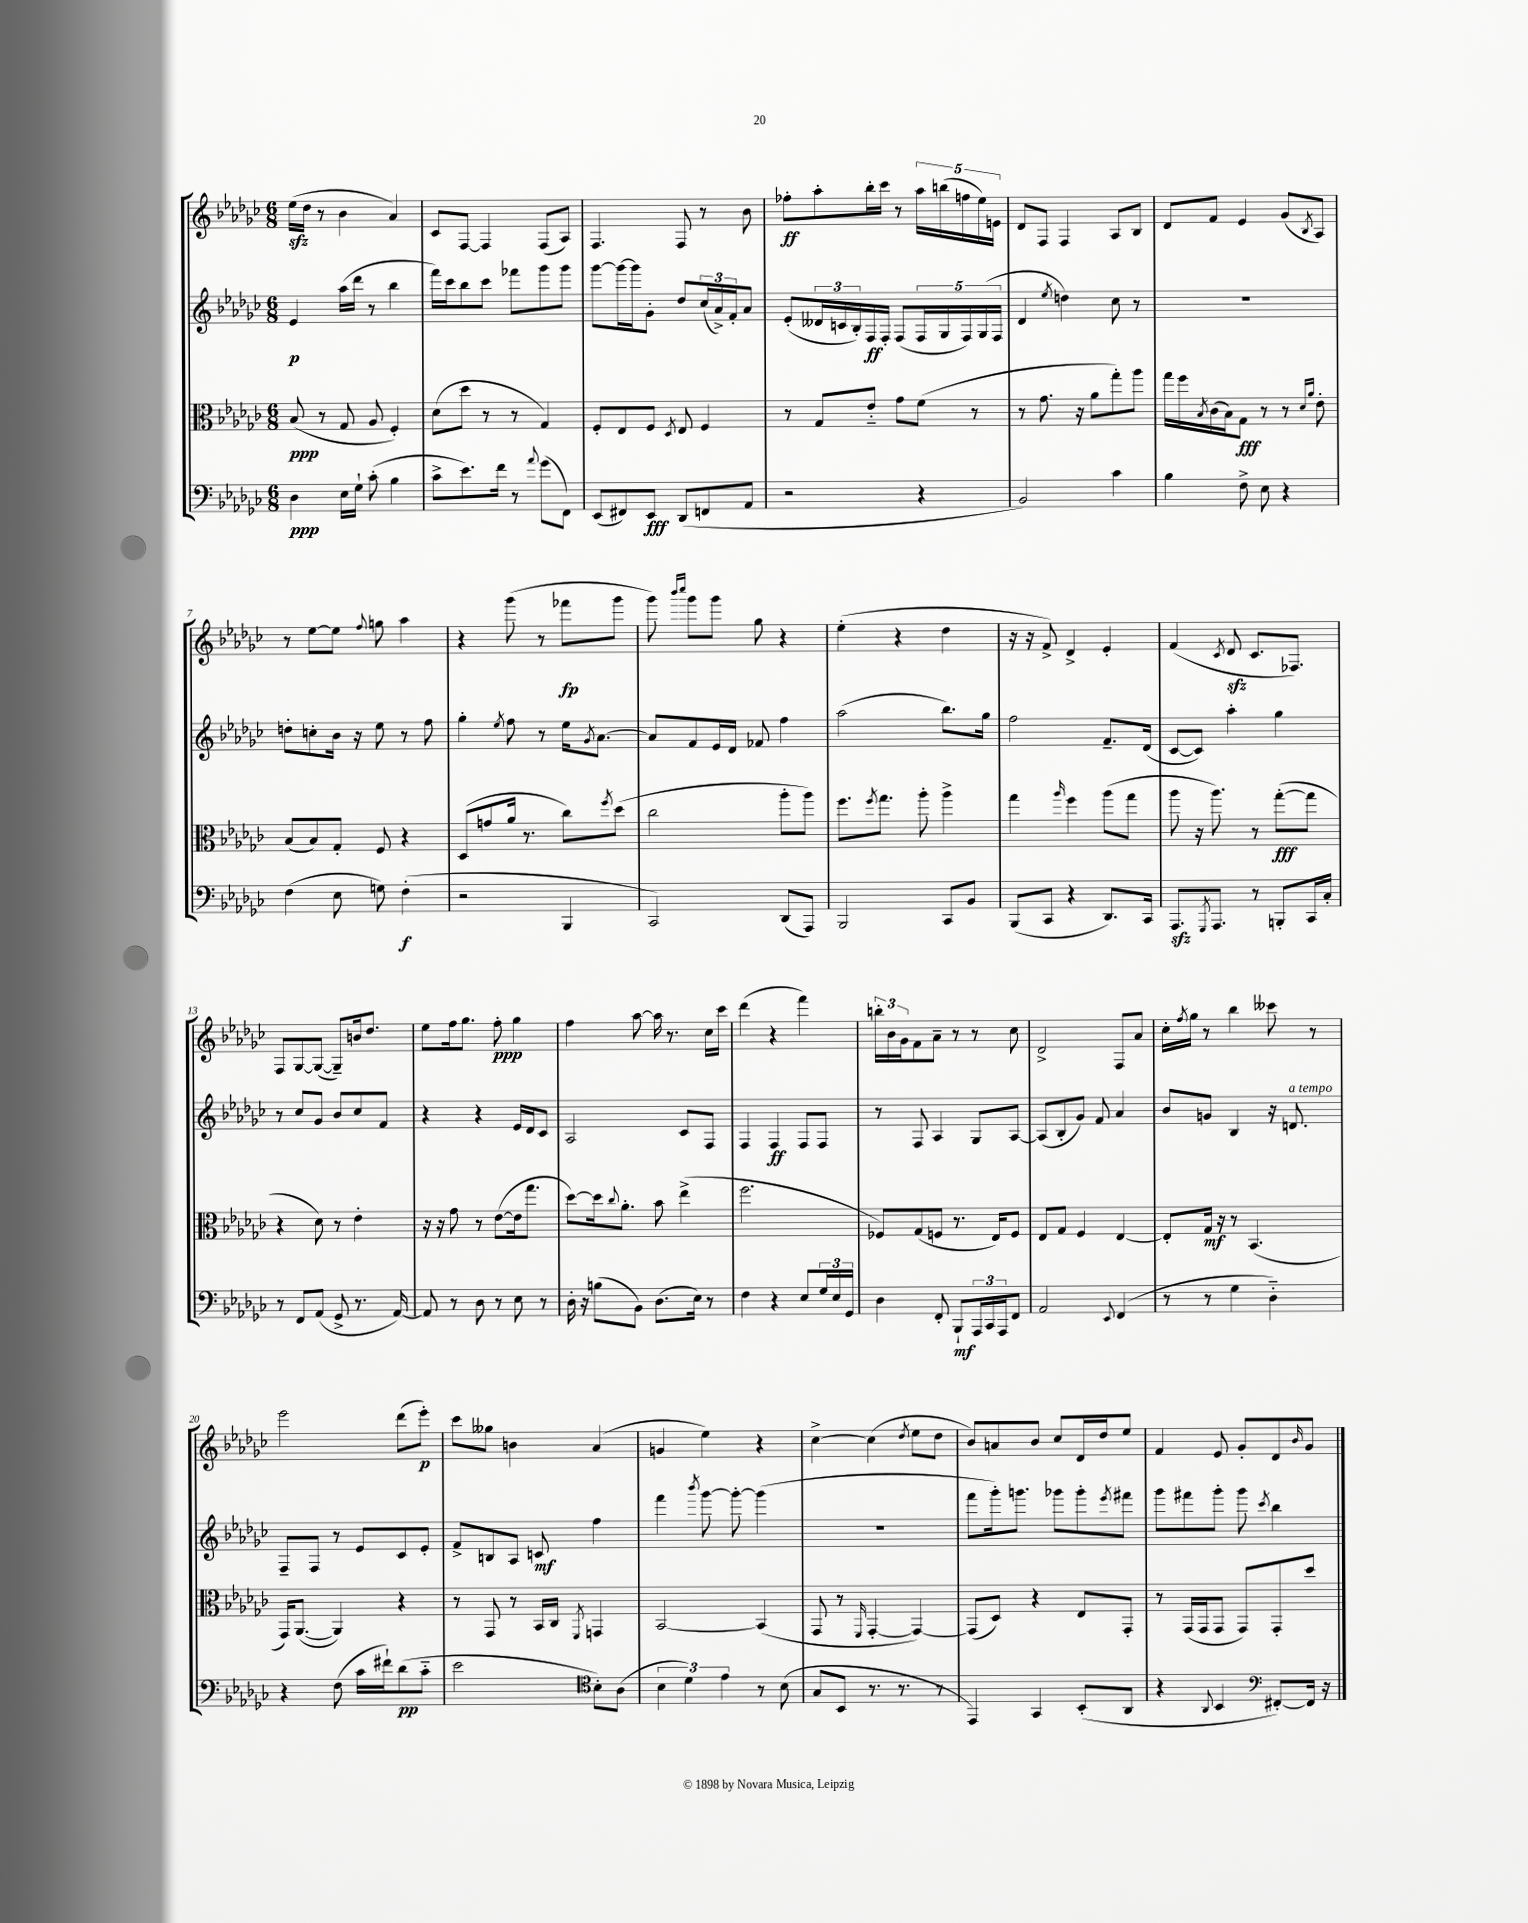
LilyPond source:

<<
\new StaffGroup <<
\new Staff = "s0" {
    \clef treble \key ges \major \numericTimeSignature \time 6/8
    ees''16\sfz( des''16 r8 bes'4 aes'4) |
    ces'8 f8~ f4 f8( aes8) |
    f4. f8 r8 bes'8 |
    fes''8-.\ff aes''8-. bes''16-. ces'''16 r8 \tuplet 5/4 { aes''16 b''16( f''16 ees''16) e'16 } |
    des'8 f8 f4 aes8 bes8 |
    des'8 f'8 ees'4 ges'8( \acciaccatura { bes8 } aes8) |
    r8 ees''8~ ees''8 \appoggiatura { f''8 } g''8 aes''4 |
    r4 ges'''8( r8 fes'''8\fp ges'''8 |
    ges'''8) \grace { bes'''16 ces''''16 } ges'''8 ges'''8 ges''8 r4 |
    ees''4-.( r4 des''4 |
    r16 r16 f'8->) des'4-> ees'4-. |
    f'4( \acciaccatura { ces'8 } des'8\sfz ces'8. fes8.) |
    f8 ges8~ ges8~( ges8--) b'16 des''8. |
    ees''8 f''16 ges''8. f''8-.\ppp ges''4 |
    f''4 aes''8~ aes''16 r8. ces''16 ces'''16 |
    des'''4( r4 f'''4) |
    \tuplet 3/2 { b''16-. bes'16 ges'16 } f'8 aes'8-- r8 r8 ces''8 |
    des'2-> f8 aes'8 |
    ces''16-. \acciaccatura { f''8 } ges''16 r8 bes''4 ceses'''8 r8 |
    ees'''2 des'''8( ees'''8-.\p) |
    ces'''8 geses''8 b'4 aes'4( |
    g'4 ees''4) r4 |
    ces''4~-> ces''4( \acciaccatura { des''8 } ees''8 des''8 |
    bes'8) a'8 bes'8 ces''8 des'16 des''16 ees''8 |
    f'4 ees'8 ges'8-. des'8 \grace { bes'16 } ges'8 \bar "|." |
}
\new Staff = "s1" {
    \clef treble \key ges \major \numericTimeSignature \time 6/8
    ees'4\p aes''16( des'''16 r8 bes''4 |
    f'''16) ces'''16 bes''8 ces'''8 fes'''8 ges'''8 ges'''8 |
    ges'''8~ ges'''16~ ges'''16 ges'8-. des''8 \tuplet 3/2 { ces''16( aes'16->) f'16-. } aes'8 |
    ees'8-.( \tuplet 3/2 { deses'16 c'16 bes16-.) } f16\ff f16-. f8( \tuplet 5/4 { f16 ges16 f16) ges16( f16 } |
    des'4 \acciaccatura { ees''8 } d''4) ces''8 r8 |
    R2. |
    d''8-. c''8-. bes'16 r16 ees''8 r8 f''8 |
    ges''4-. \acciaccatura { ees''8 } f''8 r8 ees''16 \acciaccatura { ges'8 } aes'8.~ |
    aes'8 f'8 ees'16 des'16 fes'8 f''4 |
    aes''2( bes''8.) ges''16 |
    f''2 f'8.-- des'16( |
    ces'8~ ces'8) aes''4-. ges''4 |
    r8 ces''8 ges'8 bes'8 ces''8 f'8 |
    r4 r4 ees'16 des'16 ces'8 |
    aes2 ces'8 f8 |
    f4 f4\ff f8 f8 |
    r8 f8 aes4 ges8 aes8~ |
    aes8( bes8-. ges'8) f'8 aes'4 |
    bes'8 g'8 bes4 r16 d'8.^\markup { \italic "a tempo" } |
    f8-- f8 r8 ees'8 ces'8 ees'8-. |
    f'8-> b8 aes8 c'8\mf f''4 |
    f'''4 \acciaccatura { bes'''8 } ges'''8~ ges'''8~-. ges'''4( |
    R2. |
    f'''8 ges'''16-.) g'''8. ges'''8 ges'''8-. \acciaccatura { ees'''8 } fis'''8 |
    ges'''8 fis'''8 ges'''8-. ges'''8 \acciaccatura { ces'''8 } bes''4 \bar "|." |
}
\new Staff = "s2" {
    \clef alto \key ges \major \numericTimeSignature \time 6/8
    bes8\ppp( r8 ges8 aes8 f4-.) |
    des'8( des''8 r8 r8 ges4) |
    f8-. ees8 f8 \acciaccatura { des8 } ees8 f4 |
    r8 ges8 ees'8-_ ges'8 f'8( r8 |
    r8 ges'8. r16 aes'8 ges''8-.) aes''8 |
    ges''16 f''16 \acciaccatura { bes8 } ces'16( bes16) ges8\fff r8 r8 \grace { des'16 aes'16 } ees'8-. |
    bes8( bes8) ges8-. f8 r4 |
    des8( g'8 aes'16 r8. ces''8) \acciaccatura { f''8 } des''8( |
    ces''2 aes''8-. aes''8) |
    f''8. \acciaccatura { f''8 } ges''8. aes''8-. aes''4-> |
    ges''4 \grace { aes''16 } f''4 aes''8( ges''8 |
    aes''8 r16 aes''8.) r8 ges''8~-.\fff( ges''8 |
    r4 des'8) r8 ees'4-. |
    r16 r16 ges'8 r8 ees'8~( ees'16 ges''8. |
    des''8~) des''16 \appoggiatura { ces''8 } aes'8.-. bes'8 ees''4->( |
    f''2. |
    fes8) ges8( f8 r8. ees16) f8 |
    ees8 ges8 f4 ees4~ |
    ees8-. ges16\mf r16 r8 bes,4.( |
    ges,16) aes,8.~( aes,4) r4 |
    r8 ges,8 r8 bes,16 ces16 \acciaccatura { f,8 } g,4 |
    bes,2~ bes,4( |
    ges,8 r8 \grace { f,16 } ges,4~-. ges,4~) |
    ges,8( des8) r4 ees8 ges,8-. |
    r8 ges,16( ges,16 ges,8 ges,8) ges,8-. des''8 \bar "|." |
}
\new Staff = "s3" {
    \clef bass \key ges \major \numericTimeSignature \time 6/8
    des4\ppp ees16 ges16-! ces'8-.( bes4 |
    ces'8-> ees'8.) f'16 r8 \appoggiatura { aes'8 } ges'8( f,8) |
    ees,8( fis,8) ees,8\fff des,8( f,8 aes,8 |
    r2 r4 |
    bes,2) ces'4 |
    bes4 f8-> ees8 r4 |
    f4( ees8 g8) f4-.\f( |
    r2 bes,,4 |
    ces,2) des,8( aes,,8) |
    bes,,2 ces,8 bes,8 |
    bes,,8( ces,8 r4 des,8.) ces,16 |
    aes,,8.\sfz \acciaccatura { ges,,8 } aes,,8. r8 b,,8-. ces,16 ces16-. |
    r8 f,8 aes,8( ges,8-> r8. aes,16~) |
    aes,8 r8 des8 r8 ees8 r8 |
    des16-. r16 b8( bes,8) des8.( ees16) r8 |
    f4 r4 ees8 \tuplet 3/2 { ges16 ees16 ges,16 } |
    des4 f,8-. bes,,8-!\mf \tuplet 3/2 { aes,,16 ces,16 aes,,16 } f,8 |
    aes,2 \appoggiatura { ees,8 } f,4( |
    r8 r8 ges4 des4-_) |
    r4 f8( ces'16 fis'16-!) des'8\pp( ces'8-_ |
    ees'2 \clef tenor bes8-.) aes8( |
    \tuplet 3/2 { bes4 des'4) ees'4 } r8 bes8( |
    ges8 bes,8 r8. r8. r8 |
    ees,4) ges,4 bes,8-.( aes,8 |
    r4 \appoggiatura { aes,8 } bes,4 \clef bass fis,8~-.) fis,16 r16 \bar "|." |
}
>>
>>
